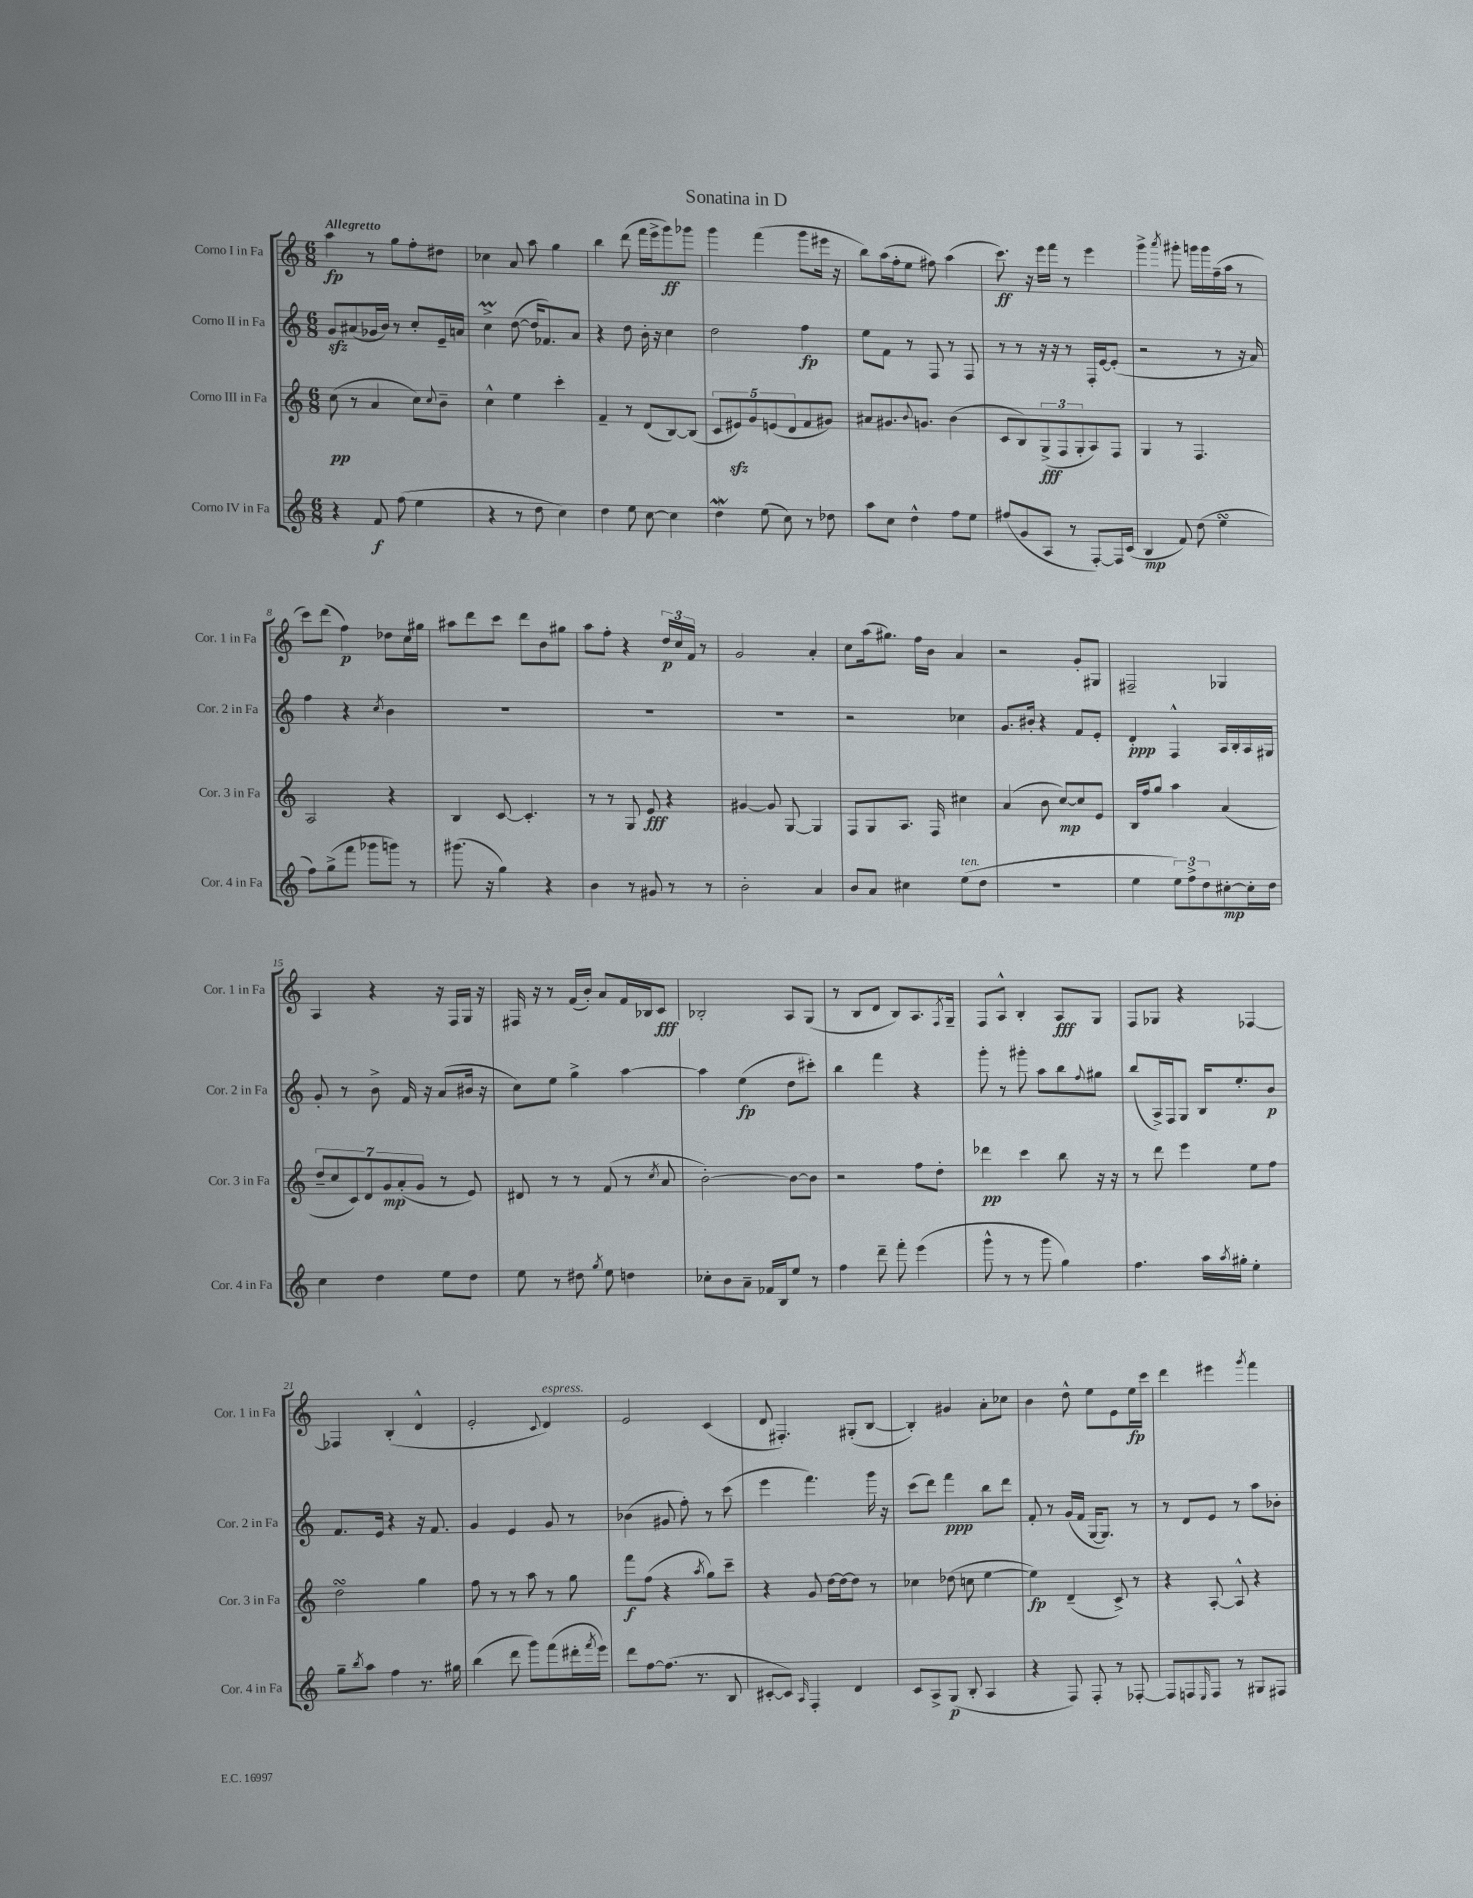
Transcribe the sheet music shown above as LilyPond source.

\header { title = "Sonatina in D" }
<<
\new StaffGroup <<
\new Staff = "s0" \with { instrumentName = "Corno I in Fa" shortInstrumentName = "Cor. 1 in Fa" } {
    \clef treble \key c \major \numericTimeSignature \time 6/8 \tempo "Allegretto"
    a''4\fp r8 g''8 f''8-. dis''8 |
    ces''4 a'8 a''8 g''4 |
    b''4 d'''8( f'''16 e'''16-> g'''8\ff) ges'''8 |
    g'''4 f'''4( g'''8 eis'''16 r16 |
    b''8) a''16( f''16-. e''8 fis''8) a''4( |
    c'''8.\ff) r16 e'''16 f'''16 r8 e'''4 |
    g'''4-> \acciaccatura { a'''8 } gis'''8-. g'''16 g'''16 f''16--( a''16 r8 |
    c'''8) d'''8( f''4\p) des''8 c''16 gis''16 |
    ais''8 d'''8 c'''8 d'''8 b'8 gis''8 |
    a''8 f''8-. r4 \tuplet 3/2 { d''16\p c''16 f'16 } r8 |
    g'2 a'4-. |
    c''8 a''16( gis''8.) f''16 b'16 a'4 |
    r2 g'8-. gis8 |
    fis2-- ges4 |
    a4 r4 r16 f16 g16 r16 |
    fis16 r16 r8 f'16( b'16-.) a'8 f'16 bes16 c'8\fff |
    bes2-. a8 g8( |
    r8 b8 d'8 b8) a8. \acciaccatura { f8 } g16-- |
    f8 a8-^ b4-. a8\fff g8 |
    f8 ges8 r4 fes4~ |
    fes4 b4-.( d'4-^ |
    e'2-. \appoggiatura { c'8 } d'4^\markup { \italic "espress." }) |
    e'2 c'4( |
    d'8 fis4.-.) gis8-.( b8~ |
    b4-.) gis'4 a'8-. ces''8 |
    b'4 d''8-^ e''8 e'8 e''16\fp c'''16 |
    d'''4 eis'''4 \acciaccatura { g'''8 } f'''4 \bar "|." |
}
\new Staff = "s1" \with { instrumentName = "Corno II in Fa" shortInstrumentName = "Cor. 2 in Fa" } {
    \clef treble \key c \major \numericTimeSignature \time 6/8
    g'8\sfz ais'8( ges'16 b'16) r8 c''8-. e'16-- a'16 |
    c''4->\prall d''8~( d''16 fes'8.) a'8 |
    r4 d''8 b'16-. r16 c''4 |
    d''2 f''4\fp |
    e''8 f'8 r8 f8 r8 f8 |
    r8 r8 r16 r16 r8 f16-. e'16~ e'8-.( |
    r2 r8 r16 a'16) |
    f''4 r4 \acciaccatura { c''8 } b'4 |
    R2. |
    R2. |
    R2. |
    r2 ces''4 |
    g'8. bis'16-. r4 f'8 e'8-. |
    d'4-.\ppp f4-^ a16 b16-. a16 gis16 |
    g'8-. r8 b'8-> f'16 r16 a'8( bis'16 r16 |
    c''8) e''8 g''4-> a''4~ |
    a''4 e''4\fp( d''8 cis'''8-.) |
    b''4 f'''4 r4 |
    g'''8-. r8 gis'''8-. a''8 b''8 \appoggiatura { f''8 } gis''8 |
    b''8( a16->) f16 g8 b16 e''8.-. b'8\p |
    f'8. e'16 r4 r16 f'8. |
    g'4 e'4 g'8 r8 |
    bes'4( gis'8 f''8-.) r8 c'''8( |
    e'''4 f'''4.) g'''16 r16 |
    c'''8( d'''8) f'''4\ppp b''8 d'''8 |
    f'8-. r8 g'16( f'16 g16~ g8.) r8 |
    r8 d'8 e'8 r8 a''8 bes'8-. \bar "|." |
}
\new Staff = "s2" \with { instrumentName = "Corno III in Fa" shortInstrumentName = "Cor. 3 in Fa" } {
    \clef treble \key c \major \numericTimeSignature \time 6/8
    c''8\pp( r8 a'4 c''8) \appoggiatura { c''8 } b'8-- |
    c''4-^ e''4 c'''4-. |
    f'4-- r8 d'8( b8~) b8( |
    \tuplet 5/4 { c'8 eis'8\sfz) g'8 e'8( d'8 } f'8 gis'8) |
    ais'8 gis'8. \appoggiatura { b'8 } g'8. b'4( |
    c'8 b8) \tuplet 3/2 { g8->\fff( f8 g8-. } a8) f8 |
    g4 r8 f4. |
    a2 r4 |
    b4 c'8~ c'4.-. |
    r8 r8 g8 e'8\fff r4 |
    gis'4~ gis'8 g8~ g4 |
    f8 g8 a8. f16 cis''4 |
    a'4( b'8 c''8~\mp) c''8 e'8 |
    b16 f''16 g''8 a''4 a'4( |
    \tuplet 7/4 { d''8-- c''8 c'8) d'8 g'8\mp a'8-.( g'8 } r8 e'8) |
    dis'8 r8 r8 f'8( r8 \acciaccatura { c''8 } a'8 |
    b'2~-.) b'8~ b'8 |
    r2 f''8 d''8-. |
    des'''4\pp c'''4 b''8 r16 r16 |
    r8 d'''8 e'''4 e''8 f''8 |
    d''2\turn g''4 |
    f''8 r8 r8 a''8 r8 g''8 |
    f'''8\f f''8( r4 \acciaccatura { a''8 } g''8) c'''8-- |
    r4 g'8 d''16~ d''16~ d''8 r8 |
    ces''4 des''8( c''8 e''4~ |
    e''4\fp) d'4--( c'8->) r8 |
    r4 a8~-. a8-^ r4 \bar "|." |
}
\new Staff = "s3" \with { instrumentName = "Corno IV in Fa" shortInstrumentName = "Cor. 4 in Fa" } {
    \clef treble \key c \major \numericTimeSignature \time 6/8
    r4 f'8\f f''8( e''4 |
    r4 r8 d''8 c''4) |
    d''4 e''8 c''8~ c''4 |
    d''4\mordent e''8( c''8) r8 des''8 |
    a''8 c''8 d''4-^ f''8 e''8 |
    fis''8( g'8 a8 r8 f8~-.) f16 c'16( |
    b4\mp f'8) d''8( e''4\turn |
    f''8) g''8->( f'''8 ges'''8 g'''8) r8 |
    gis'''8.( r16 g''4) r4 |
    b'4 r8 gis'8 r8 r8 |
    b'2-. a'4 |
    b'8 a'8 cis''4 e''8^\markup { \italic "ten." }( d''8 |
    R2. |
    e''4 \tuplet 3/2 { e''8) f''8-> d''8 } cis''8~-.\mp cis''16-. d''16 |
    c''4 d''4 e''8 d''8 |
    e''8 r8 dis''8 \acciaccatura { g''8 } e''8 d''4 |
    ces''8-. b'8 a'8-- fes'16 b16 e''8 r8 |
    f''4 d'''8-- f'''8-. e'''4( |
    g'''8-^ r8 r8 g'''8 g''4) |
    f''4. a''16 \acciaccatura { a''8 } gis''16-. e''4-. |
    g''8-- \acciaccatura { b''8 } a''8 f''4 r8. gis''16 |
    b''4( d'''8 g'''8) f'''8( dis'''16-. \acciaccatura { f'''8 } e'''16) |
    d'''8 f''8~ f''8.( r8. b8 |
    cis'8~-. cis'8) \grace { a16 } f4-. d'4 |
    c'8 a8-> g8\p( b8-. a4 |
    r4 f8) f8-. r8 fes8~-. |
    fes8 f8 \grace { e16 } f8 r8 gis8 fis8 \bar "|." |
}
>>
>>
